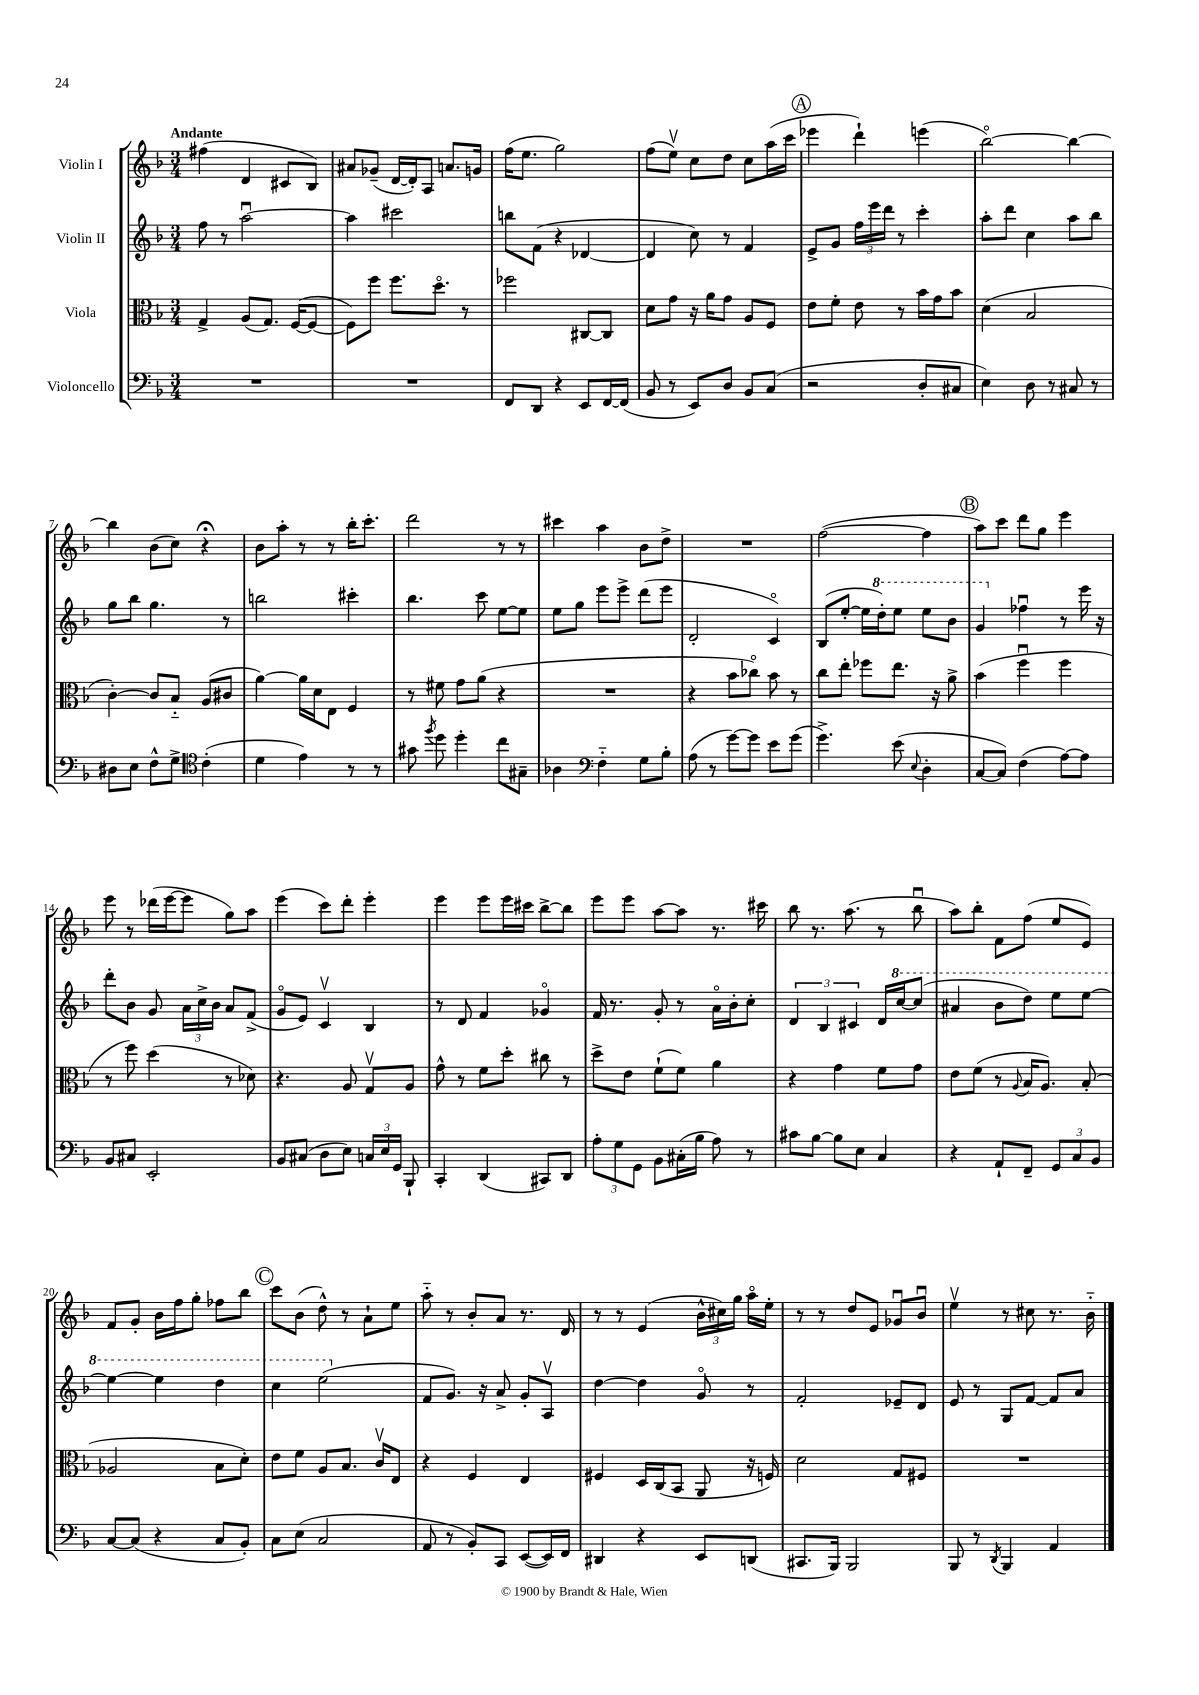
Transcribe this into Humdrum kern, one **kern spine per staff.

**kern	**kern	**kern	**kern
*part4	*part3	*part2	*part1
*staff4	*staff3	*staff2	*staff1
*I"Violoncello	*I"Viola	*I"Violin II	*I"Violin I
*clefF4	*clefC3	*clefG2	*clefG2
*k[b-]	*k[b-]	*k[b-]	*k[b-]
*M3/4	*M3/4	*M3/4	*M3/4
=1	=1	=1	=1
!	!	!	!LO:TX:a:B:t=Andante
2.r	4G^/	8ff\	(4ff#X\
.	.	8r	.
.	(8A/L	[2aau\	4d/
.	8.G/J)	.	.
.	.	.	8c#X/L
.	([16F/KL	.	.
.	8F/J_	.	8B-/J)
=2	=2	=2	=2
2.r	8F\L])	4aa\]	8a#X/L
.	8ff\J	.	(8g-X~/J
.	8.ff\L	2ccc#X\	[16d/LL
.	.	.	16d'/J])
.	.	.	8A/J
.	8.dd\J	.	.
.	.	.	8.an/L
.	8r	.	.
.	.	.	16gn/Jk
=3	=3	=3	=3
8FF/L	2ff-X\	8bbn\L	(16ff\KL
.	.	.	8.ee\J
8DD/J	.	(8f\J	.
4r	.	4r	2gg\)
8EE/L	[8C#X/L	[4d-X/	.
[16FF/L	8C#/J]	.	.
(16FF/JJ]	.	.	.
=4	=4	=4	=4
8BB-/	8d\L	4d-/]	(8ff\L
8r	8g\J	.	8eev\J)
8EE/L)	16r	8cc\)	8cc\L
.	16a\KL	.	.
8D/J	8g\J	8r	8dd\J
8BB-/L	8A/L	4f/	8cc\L
(8C/J	8F/J	.	(16aa\L
.	.	.	16ccc\JJ
!!LO:REH:place=s1:t=A
=5	=5	=5	=5
2r	8e\L	8e^/L	4eee-X\
.	8f'\J	8g/J	.
.	8e\	24ff\LL	4ddd`\)
.	.	24eee\	.
.	.	24ddd\JJ	.
.	8r	8r	.
8D'/L	16b-\LL	4ccc'\	(4eeen\
.	16g\J	.	.
8C#X/J	8b-\J	.	.
=6	=6	=6	=6
4E\)	(4d\	8aa'\L	[2bb-\)
.	.	8ddd\J	.
8D\	2B-/	4cc\	.
8r	.	.	.
8C#X/	.	8aa\L	4bb-\_
8r	.	8bb-\J	.
!!LO:LB:g=z
=7	=7	=7	=7
8D#X\L	[4c'\)	8gg\L	4bb-\]
8E\J	.	8bb-\J	.
8F^^\L	8c/L]	4.gg\	(8b-\L
8G^\J	8B-/J	.	8cc\J)
*clefC4	*	*	*
(4c'\	(8A/L	.	4r;<
.	8c#X/J	8r	.
=8	=8	=8	=8
4d\	[4a\)	2bbn\	8b-\L
.	.	.	8aa'\J
4e\)	16a\LL]	.	8r
.	16d\J	.	.
.	8E\J	.	8r
8r	4F/	4ccc#X'\	16bb-'\KL
.	.	.	8.ccc'\J
8r	.	.	.
=9	=9	=9	=9
8g#X\	8r	4.bb-\	2ddd\
8qff/	.	.	.
8dd\	8f#X\	.	.
4dd'\	8g\L	.	.
.	(8a\J	8ccc\	.
8cc\L	4r	[8ee\L	8r
8G#X~\J	.	8ee\J]	8r
=10	=10	=10	=10
4A-X\	2.r	8ee\L	4ccc#X\
.	.	8gg\J	.
*clefF4	*	*	*
4F\	.	8eee\L	4aa\
.	.	8eee^\J	.
8G\L	.	(8ddd\L	8b-\L
8B-'\J	.	8eee\J	8dd^\J
=11	=11	=11	=11
(8A\	4r	2d'/	2.r
8r	.	.	.
[8g\L)	8b-\L	.	.
8g\J]	8cc-X\J)	.	.
8e\L	8b-\	4c/)	.
(8g\J	8r	.	.
=12	=12	=12	=12
4.g^\)	8cc\L	(8B-/L	([2ff\
.	8ee'\J	[8ee'/J	.
.	8ff-X\L	16ee\LL]	.
*	*	*8va	*
.	.	16ddd'\J)	.
(8e\	8.ee\J	8eee\J	.
8qqE/	.	.	.
4D'\	.	8eee\L	4ff\]
.	16r	.	.
.	8a^\	8bb-\J	.
!!LO:REH:place=s1:t=B
=13	=13	=13	=13
[8C/L	(4b-\	4gg/	8aa\L)
8C/J])	.	.	8ccc\J
*	*	*X8va	*
(4F\	4ffu\	4ff-Xu\	8ddd\L
.	.	.	8gg\J
[8A\L)	4ff\	8r	4eee\
8A\J]	.	16eee\	.
.	.	16r	.
!!LO:LB:g=z
=14	=14	=14	=14
8BB-/L	8r	8ddd'\L	8eee\
8C#X/J	8ff\)	8b-\J	8r
2EE'/	(4dd\	8g/	(16ddd-X\LL
.	.	.	[16eee\J
.	.	24a\LL	8eee\J]
.	.	24cc^\	.
.	.	24b-\JJ	.
.	8r	8a/L	8gg\L)
.	8d-X\)	(8f^/J	8aa\J
=15	=15	=15	=15
8BB-/L	4.r	8g/L	(4eee\
(8C#X/J	.	8e/J)	.
8D\L	.	4cv/	8ccc\L)
8E\J)	8A/	.	8ddd'\J
24Cn/LL	8Gv/L	4B-/	4eee'\
24E/	.	.	.
24GG/JJ	.	.	.
8BBB-`/	8A/J	.	.
=16	=16	=16	=16
4CC'/	8g^^\	8r	4eee\
.	8r	8d/	.
(4DD/	8f\L	4f/	8eee\L
.	8dd'\J	.	16eee\L
.	.	.	16ccc#X\JJ
8CC#X/L)	8cc#X\	4g-X/	[8bb-^\L
8DD/J	8r	.	8bb-\J]
=17	=17	=17	=17
12A'\L	8dd^\L	16f/	8eee\L
.	.	8.r	.
12G\	.	.	.
.	8e\J	.	8eee\J
12GG\J	.	.	.
8BB-\L	(8f`\L	8g'/	[8aa\L
(16C#X'\L	8f\J)	8r	8aa\J]
16B-\JJ	.	.	.
8A\)	4a\	16a\LL	8.r
.	.	16b-'\J	.
8r	.	8cc'\J	.
.	.	.	16ccc#X\
=18	=18	=18	=18
8c#X\L	4r	6d/	8bb-\
[8B-\J	.	.	8.r
.	.	6B-/	.
8B-\L]	4g\	.	.
.	.	.	(8.aa\
.	.	6c#X/	.
8E\J	.	.	.
4C/	8f\L	16d/LL	8r
*	*	*8va	*
.	.	[16ccc/J	.
.	8g\J	(8ccc/J]	8bb-u\
=19	=19	=19	=19
4r	8e\L	4aa#X/	8aa\L)
.	(8f\J	.	8bb-'\J
8AA`/L	8r	8bb-\L	8f\L
.	8qqA/	.	.
8FF~/J	16B-/KL	8ddd\J)	(8ff\J
.	8.A/J)	.	.
12GG/L	.	8eee\L	8ee/L
12C/	.	.	.
.	(8B-'/	[8eee\J	8e/J)
12BB-/J	.	.	.
!!LO:LB:g=z
=20	=20	=20	=20
[8C/L	2A-X/	4eee\_	8f/L
(8C/J]	.	.	8g'/J
4r	.	4eee\]	16b-\LL
.	.	.	16ff\J
.	.	.	8gg'\J
8C/L	8B-\L	4ddd\	8ff-X\L
8BB-'/J)	8d'\J)	.	8bb-\J
!!LO:REH:place=s1:t=C
=21	=21	=21	=21
8C\L	8e\L	4ccc\	8ccc\L
(8E\J	8f\J	.	(8b-\J
2C/	8A/L	(2eee\	8dd^^\)
.	8.B-/J	.	8r
.	.	.	8a`\L
.	16cv/KL	.	.
.	8E/J	.	8ee\J
=22	=22	=22	=22
*	*	*X8va	*
8AA/	4r	8f/L	8aa\
8r	.	8.g/J)	8r
8BB-'/L)	4F/	.	8b-'/L
.	.	16r	.
8CC/J	.	8a^/	8a/J
([8EE/L	4E/	8g'/L	8.r
16EE/L])	.	8Av/J	.
16FF/JJ	.	.	16d/
=23	=23	=23	=23
4DD#X/	4F#X/	[4dd\	8r
.	.	.	8r
4r	16D/LL	4dd\]	(4e/
.	(16C/J	.	.
.	8BB-/J	.	.
8EE/L	8AA/	8g/	24b-^^\LL
.	.	.	24cc#X\)
.	.	.	24gg\JJ
(8DDn/J	16r	8r	16aa\LL
.	16Fn/)	.	16ee'\JJ
=24	=24	=24	=24
8.CC#X/L	2d\	2f'/	8r
.	.	.	8r
16BBB-/Jk)	.	.	.
2BBB-/	.	.	8dd/L
.	.	.	8e/J
.	8G/L	8e-X~/L	8g-Xu/L
.	8F#X/J	8d/J	8b-u/J
=25	=25	=25	=25
8BBB-/	2.r	8e/	4eev\
8r	.	8r	.
8qDD/	.	.	.
4BBB-/	.	8G/L	8r
.	.	[8f/J	8cc#X\
4AA/	.	8f/L]	8.r
.	.	8a/J	.
.	.	.	16b-\
==	==	==	==
*-	*-	*-	*-
